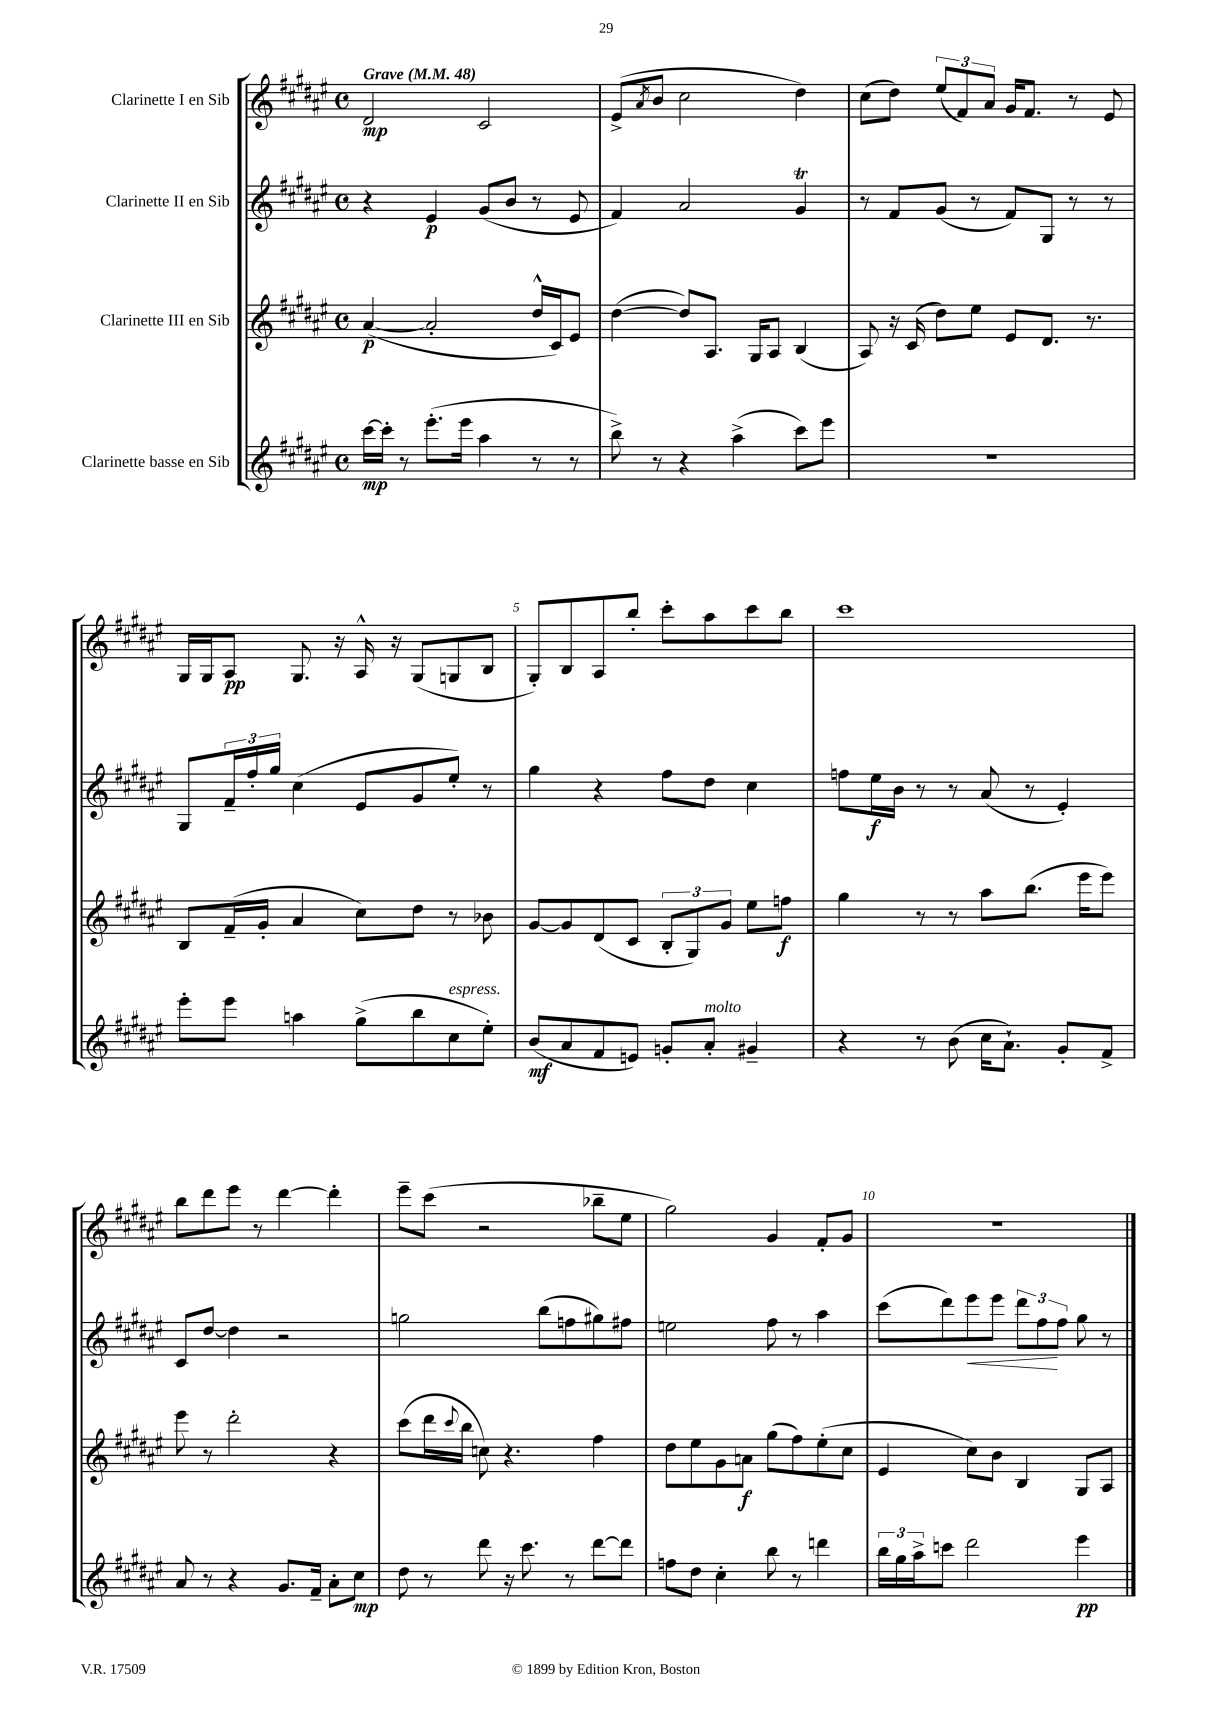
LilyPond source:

<<
\new StaffGroup <<
\new Staff = "s0" \with { instrumentName = "Clarinette I en Sib" } {
    \clef treble \key fis \major \defaultTimeSignature \time 4/4 \tempo "Grave" 4 = 48
    dis'2\mp cis'2 |
    eis'8->( \acciaccatura { ais'8 } b'8 cis''2 dis''4) |
    cis''8( dis''8) \tuplet 3/2 { eis''8( fis'8) ais'8 } gis'16 fis'8. r8 eis'8 |
    gis16 gis16 ais8\pp gis8. r16 ais16-^ r16 gis8( g8 b8 |
    gis8-.) b8 ais8 b''8-. cis'''8-. ais''8 cis'''8 b''8 |
    cis'''1 |
    b''8 dis'''8 eis'''8 r8 dis'''4~ dis'''4-. |
    eis'''8-- cis'''8( r2 bes''8-- eis''8 |
    gis''2) gis'4 fis'8-. gis'8 |
    r1 \bar "|." |
}
\new Staff = "s1" \with { instrumentName = "Clarinette II en Sib" } {
    \clef treble \key fis \major \defaultTimeSignature \time 4/4
    r4 eis'4\p gis'8( b'8 r8 eis'8 |
    fis'4) ais'2 gis'4\trill |
    r8 fis'8 gis'8( r8 fis'8) gis8 r8 r8 |
    gis8 \tuplet 3/2 { fis'16-- fis''16-. gis''16 } cis''4( eis'8 gis'8 eis''8-.) r8 |
    gis''4 r4 fis''8 dis''8 cis''4 |
    f''8 eis''16\f b'16 r8 r8 ais'8( r8 eis'4-.) |
    cis'8 dis''8~ dis''4 r2 |
    g''2 b''8( f''8 gis''8) fis''8 |
    e''2 fis''8 r8 ais''4 |
    cis'''8( dis'''8) eis'''8\< eis'''8 \tuplet 3/2 { dis'''8 fis''8\! fis''8 } gis''8 r8 \bar "|." |
}
\new Staff = "s2" \with { instrumentName = "Clarinette III en Sib" } {
    \clef treble \key fis \major \defaultTimeSignature \time 4/4
    ais'4~\p( ais'2-. dis''16-^ cis'16) eis'8 |
    dis''4~( dis''8) ais8. gis16 ais8 b4( |
    ais8) r16 cis'16( dis''8) eis''8 eis'8 dis'8. r8. |
    b8 fis'16--( gis'16-. ais'4 cis''8) dis''8 r8 bes'8 |
    gis'8~ gis'8 dis'8( cis'8 \tuplet 3/2 { b8-. gis8) gis'8 } eis''8 f''8\f |
    gis''4 r8 r8 ais''8 b''8.( eis'''16 eis'''8) |
    eis'''8 r8 dis'''2-. r4 |
    cis'''8( dis'''16 \appoggiatura { cis'''8 } b''16 c''8) r4. fis''4 |
    dis''8 eis''8 gis'8 a'8\f gis''8( fis''8) eis''8-.( cis''8 |
    eis'4 cis''8) b'8 b4 gis8 ais8 \bar "|." |
}
\new Staff = "s3" \with { instrumentName = "Clarinette basse en Sib" } {
    \clef treble \key fis \major \defaultTimeSignature \time 4/4
    cis'''16~\mp cis'''16-. r8 eis'''8.-.( eis'''16 ais''4 r8 r8 |
    b''8->) r8 r4 ais''4->( cis'''8) eis'''8 |
    R1 |
    eis'''8-. eis'''8 a''4 gis''8->( b''8 cis''8^\markup { \italic "espress." } eis''8-.) |
    b'8\mf( ais'8 fis'8 e'8) g'8-. ais'8-.^\markup { \italic "molto" } gis'4-- |
    r4 r8 b'8( cis''16 ais'8.-!) gis'8-. fis'8-> |
    ais'8 r8 r4 gis'8. fis'16-- ais'8-. cis''8\mp |
    dis''8 r8 dis'''8 r16 cis'''8. r8 dis'''8~ dis'''8 |
    f''8 dis''8 cis''4-. b''8 r8 d'''4 |
    \tuplet 3/2 { b''16 gis''16 ais''16-> } c'''8 dis'''2 eis'''4\pp \bar "|." |
}
>>
>>
\layout { \context { \Score \override BarNumber.break-visibility = ##(#f #t #t) barNumberVisibility = #(every-nth-bar-number-visible 5) } }
